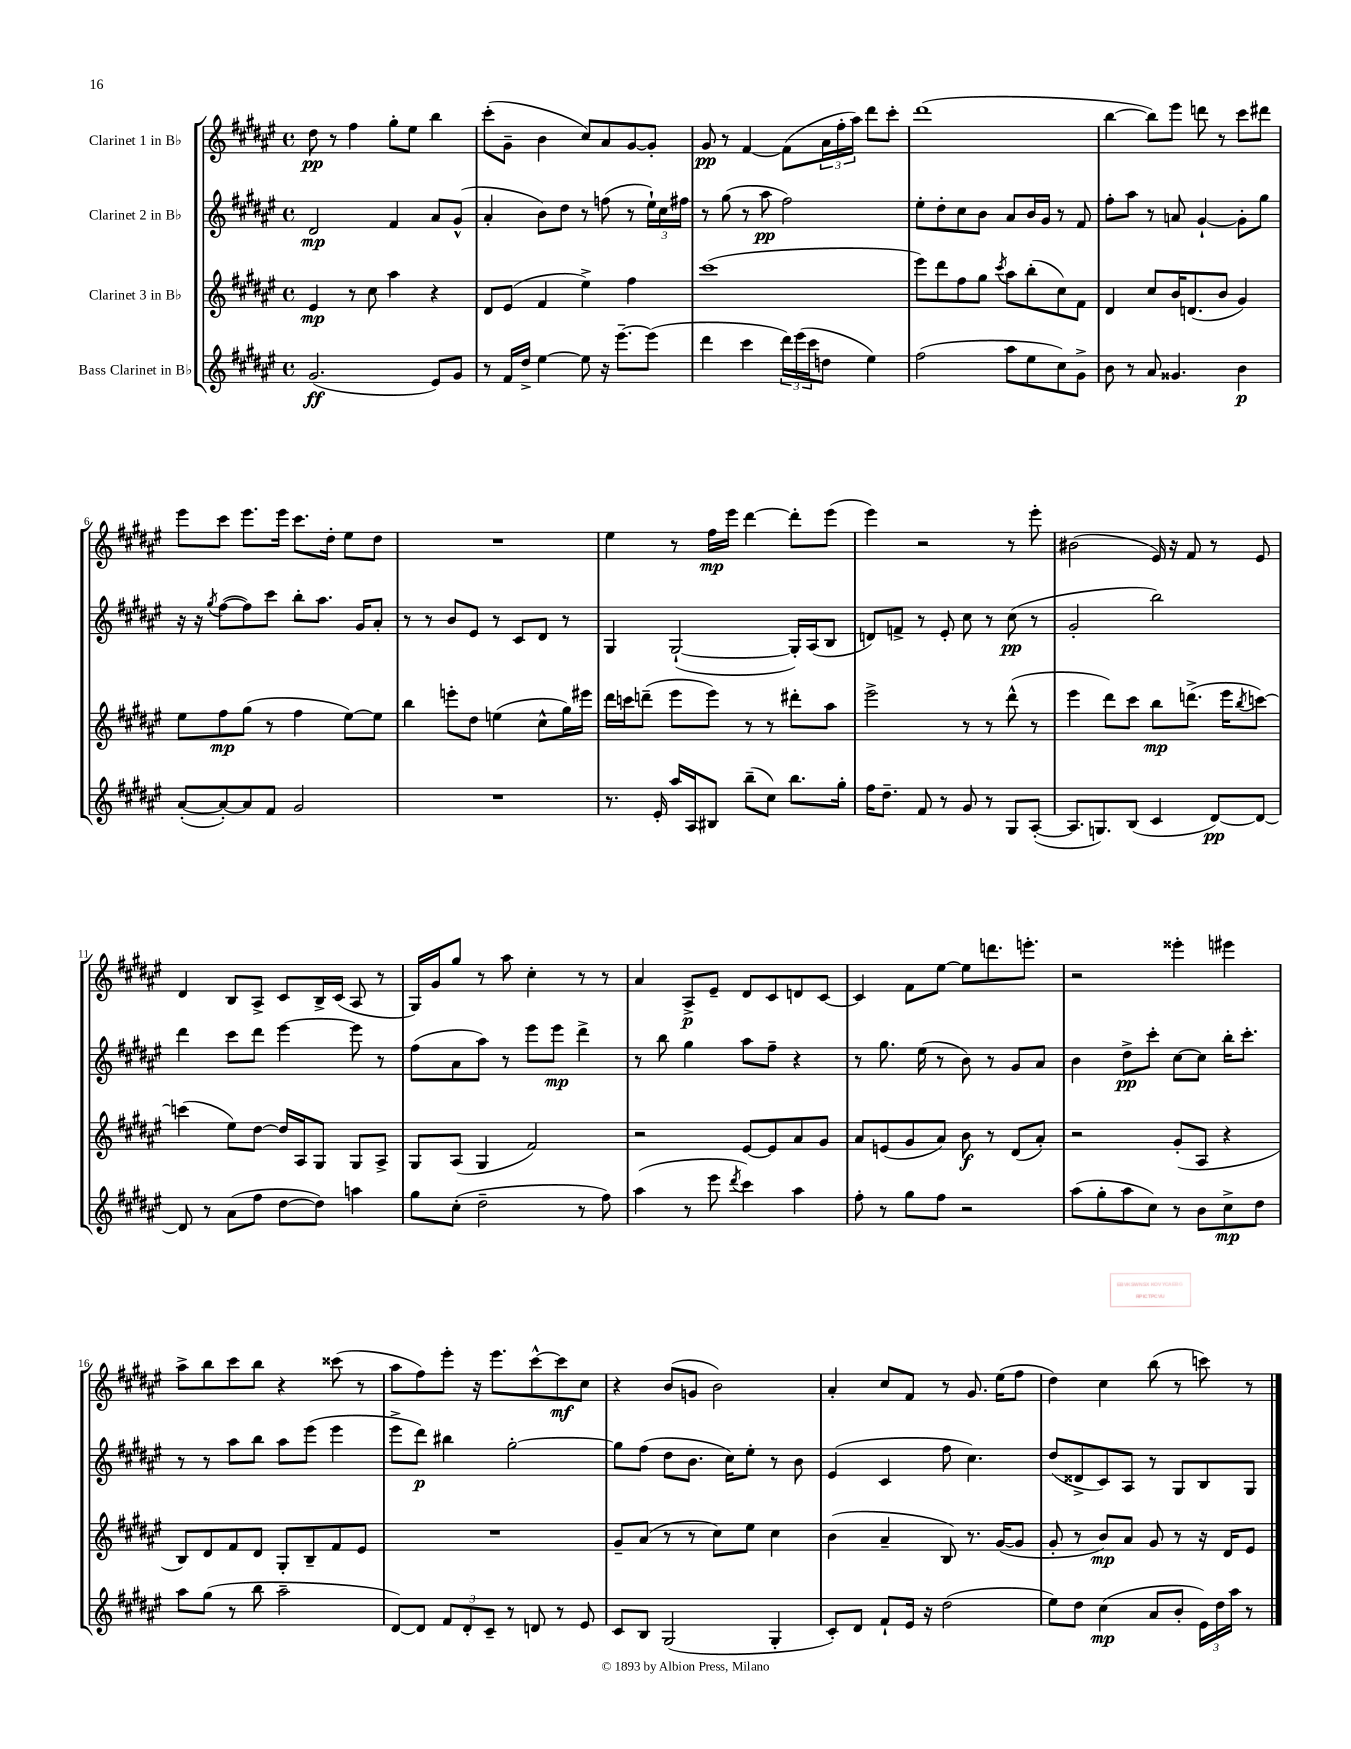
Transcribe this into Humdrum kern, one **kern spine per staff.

**kern	**dynam	**kern	**dynam	**kern	**dynam	**kern	**dynam
*part4	*part4	*part3	*part3	*part2	*part2	*part1	*part1
*staff4	*staff4	*staff3	*staff3	*staff2	*staff2	*staff1	*staff1
*I"Bass Clarinet in B♭	*	*I"Clarinet 3 in B♭	*	*I"Clarinet 2 in B♭	*	*I"Clarinet 1 in B♭	*
*clefG2	*	*clefG2	*	*clefG2	*	*clefG2	*
*k[f#c#g#d#a#e#]	*	*k[f#c#g#d#a#e#]	*	*k[f#c#g#d#a#e#]	*	*k[f#c#g#d#a#e#]	*
*M4/4	*	*M4/4	*	*M4/4	*	*M4/4	*
*met(c)	*	*met(c)	*	*met(c)	*	*met(c)	*
=1	=1	=1	=1	=1	=1	=1	=1
(2.g#/	ff	4e#/	mp	2d#/	mp	8dd#\	pp
.	.	.	.	.	.	8r	.
.	.	8r	.	.	.	4ff#\	.
.	.	8cc#\	.	.	.	.	.
.	.	4aa#\	.	4f#/	.	8gg#'\L	.
.	.	.	.	.	.	8ee#\J	.
8e#/L)	.	4r	.	8a#/L	.	4bb\	.
8g#/J	.	.	.	(8g#^^/J	.	.	.
=2	=2	=2	=2	=2	=2	=2	=2
8r	.	8d#/L	.	4a#'/	.	(8ccc#'\L	.
16f#/LL	.	(8e#/J	.	.	.	8g#~\J	.
16dd#^/JJ	.	.	.	.	.	.	.
[4ee#\	.	4f#/	.	8b\L)	.	4b\	.
.	.	.	.	8dd#\J	.	.	.
8ee#\]	.	4ee#^\)	.	8r	.	8cc#/L)	.
16r	.	.	.	(8ffn\	.	8a#/	.
[8.eee#~\L	.	.	.	.	.	.	.
.	.	4ff#\	.	8r	.	[8g#/	.
(8eee#\J]	.	.	.	24ee#`\LL)	.	8g#'/J]	.
.	.	.	.	24cc#\	.	.	.
.	.	.	.	24ff#X\JJ	.	.	.
=3	=3	=3	=3	=3	=3	=3	=3
4ddd#\	.	(1ccc#	.	8r	.	8g#/	pp
.	.	.	.	(8gg#\	.	8r	.
4ccc#\	.	.	.	8r	.	[4f#/	.
.	.	.	.	8aa#\	pp	.	.
24ddd#\LL)	.	.	.	2ff#\)	.	(8f#\L]	.
(24eee#\	.	.	.	.	.	.	.
24ccc#\J	.	.	.	.	.	.	.
8ddn\J	.	.	.	.	.	24a#\L	.
.	.	.	.	.	.	24ff#'\	.
.	.	.	.	.	.	24aa#\JJ)	.
4ee#\)	.	.	.	.	.	8ddd#\L	.
.	.	.	.	.	.	8ccc#'\J	.
=4	=4	=4	=4	=4	=4	=4	=4
(2ff#\	.	8eee#\L)	.	8ee#'\L	.	(1ddd#	.
.	.	8ddd#\	.	8dd#'\	.	.	.
.	.	8ff#\	.	8cc#\	.	.	.
.	.	8gg#\J	.	8b\J	.	.	.
.	.	8qccc#/	.	.	.	.	.
8aa#\L	.	8aa#\L	.	8a#/L	.	.	.
8ee#\	.	(8bb'\	.	16b/L	.	.	.
.	.	.	.	16g#/JJ	.	.	.
8cc#\)	.	8cc#\)	.	8r	.	.	.
8g#^\J	.	8f#\J	.	8f#/	.	.	.
=5	=5	=5	=5	=5	=5	=5	=5
8b\	.	4d#/	.	8ff#'\L	.	[4bb\	.
8r	.	.	.	8aa#\J	.	.	.
8a#/	.	8cc#/L	.	8r	.	8bb\L])	.
4.g##X/	.	16b/K	.	8an/	.	8eee#\J	.
.	.	(8.dn/	.	.	.	.	.
.	.	.	.	[4g#`/	.	8dddn\	.
.	.	8b/J	.	.	.	8r	.
4b\	p	4g#/)	.	8g#'\L]	.	8ccc#\L	.
.	.	.	.	8gg#\J	.	8ddd#X\J	.
!!LO:LB:g=z
=6	=6	=6	=6	=6	=6	=6	=6
([8a#'/L	.	8ee#\L	.	16r	.	8eee#\L	.
.	.	.	.	16r	.	.	.
.	.	.	.	8qgg#/	.	.	.
8a#'/_)	.	8ff#\	mp	([8ff#\L	.	8ccc#\J	.
8a#/]	.	(8gg#\J	.	8ff#\])	.	8.eee#\L	.
8f#/J	.	8r	.	8ccc#\J	.	.	.
.	.	.	.	.	.	16eee#\Jk	.
2g#/	.	4ff#\	.	8bb'\L	.	8.ccc#\L	.
.	.	.	.	8.aa#\J	.	.	.
.	.	.	.	.	.	16dd#'\Jk	.
.	.	[8ee#\L)	.	.	.	8ee#\L	.
.	.	.	.	16g#/KL	.	.	.
.	.	8ee#\J]	.	8a#'/J	.	8dd#\J	.
=7	=7	=7	=7	=7	=7	=7	=7
1r	.	4bb\	.	8r	.	1r	.
.	.	.	.	8r	.	.	.
.	.	8eeen'\L	.	8b/L	.	.	.
.	.	8dd#\J	.	8e#/J	.	.	.
.	.	(4een\	.	8r	.	.	.
.	.	.	.	8c#/L	.	.	.
.	.	8cc#^^\L	.	8d#/J	.	.	.
.	.	16gg#\L)	.	8r	.	.	.
.	.	16eee#X\JJ	.	.	.	.	.
=8	=8	=8	=8	=8	=8	=8	=8
8.r	.	16ddd#\LL	.	4G#/	.	4ee#\	.
.	.	16cccn\J	.	.	.	.	.
.	.	(8dddn~\J	.	.	.	.	.
16e#'/	.	.	.	.	.	.	.
16aa#/LL	.	8eee#\L	.	([2G#`/	.	8r	.
16A#/J	.	.	.	.	.	.	.
8B#X/J	.	8eee#\J)	.	.	.	16ff#\LL	mp
.	.	.	.	.	.	16eee#\JJ	.
(8bb~\L	.	8r	.	.	.	[4ddd#\	.
8cc#\J)	.	8r	.	.	.	.	.
8.bb\L	.	8ddd#X'\L	.	16G#'/LL])	.	8ddd#'\L]	.
.	.	.	.	(16A#/J	.	.	.
.	.	8aa#\J	.	8B/J	.	(8eee#\J	.
16gg#'\Jk	.	.	.	.	.	.	.
=9	=9	=9	=9	=9	=9	=9	=9
16ff#\KL	.	2eee#^\	.	8dn/L)	.	4eee#\)	.
8.dd#~\J	.	.	.	.	.	.	.
.	.	.	.	8fn^/J	.	.	.
8f#/	.	.	.	8r	.	2r	.
8r	.	.	.	8e#'/	.	.	.
8g#/	.	8r	.	8cc#\	.	.	.
8r	.	8r	.	8r	.	.	.
8G#/L	.	(8ddd#^^\	.	(8cc#\	pp	8r	.
([8A#'/J	.	8r	.	8r	.	8eee#'\	.
=10	=10	=10	=10	=10	=10	=10	=10
8.A#/L]	.	4eee#\	.	2g#'/	.	(2b#X\	.
8.Gn/)	.	.	.	.	.	.	.
.	.	8ddd#\L)	.	.	.	.	.
(8B/J	.	8ccc#\J	.	.	.	.	.
4c#/	.	8bb\L	mp	2bb\)	.	16e#/)	.
.	.	.	.	.	.	16r	.
.	.	(8.dddn^\J	.	.	.	8f#/	.
[8d#/L)	pp	.	.	.	.	8r	.
.	.	16eee#\KL	.	.	.	.	.
.	.	8qbb/	.	.	.	.	.
8d#/J_	.	[8cccn\J)	.	.	.	8e#/	.
!!LO:LB:g=z
=11	=11	=11	=11	=11	=11	=11	=11
8d#/]	.	(4cccn\]	.	4ddd#\	.	4d#/	.
8r	.	.	.	.	.	.	.
(8a#\L	.	8ee#\L)	.	8ccc#\L	.	8B/L	.
8ff#\J	.	[8dd#\J	.	8ddd#\J	.	8A#^/J	.
[8dd#\L	.	16dd#/LL]	.	[4eee#\	.	8c#/L	.
.	.	16A#/J	.	.	.	.	.
8dd#\J])	.	8G#/J	.	.	.	16B^/L	.
.	.	.	.	.	.	(16c#/JJ	.
4aan\	.	8G#/L	.	8eee#\]	.	8A#/	.
.	.	8A#^/J	.	8r	.	8r	.
=12	=12	=12	=12	=12	=12	=12	=12
8gg#\L	.	8G#/L	.	(8ff#\L	.	16G#/LL)	.
.	.	.	.	.	.	16g#/J	.
(8cc#'\J	.	(8A#/J	.	8a#\	.	8gg#/J	.
2dd#~\	.	4G#/	.	8aa#\J)	.	8r	.
.	.	.	.	8r	.	8aa#\	.
.	.	2f#/)	.	8eee#\L	.	4cc#'\	.
.	.	.	.	8eee#\J	mp	.	.
8r	.	.	.	4ddd#^\	.	8r	.
8ff#\)	.	.	.	.	.	8r	.
=13	=13	=13	=13	=13	=13	=13	=13
(4aa#\	.	2r	.	8r	.	4a#/	.
.	.	.	.	8bb\	.	.	.
8r	.	.	.	4gg#\	.	8A#^/L	p
8eee#\	.	.	.	.	.	8e#~/J	.
8qddd#/	.	.	.	.	.	.	.
4ccc#\)	.	[8e#/L	.	8aa#\L	.	8d#/L	.
.	.	8e#/]	.	8ff#~\J	.	8c#/	.
4aa#\	.	8a#/	.	4r	.	8dn/	.
.	.	8g#/J	.	.	.	[8c#/J	.
=14	=14	=14	=14	=14	=14	=14	=14
8ff#'\	.	8a#/L	.	8r	.	4c#/]	.
8r	.	(8en/	.	8.gg#\	.	.	.
8gg#\L	.	8g#/	.	.	.	8f#\L	.
.	.	.	.	(16ee#\	.	.	.
8ff#\J	.	8a#/J)	.	8r	.	[8ee#\J	.
2r	.	8b\	f	8b\)	.	8ee#\L]	.
.	.	8r	.	8r	.	8.dddn\	.
.	.	(8d#/L	.	8g#/L	.	.	.
.	.	.	.	.	.	8.eeen'\J	.
.	.	8a#'/J)	.	8a#/J	.	.	.
=15	=15	=15	=15	=15	=15	=15	=15
(8aa#\L	.	2r	.	4b\	.	2r	.
8gg#'\	.	.	.	.	.	.	.
8aa#\	.	.	.	8dd#^\L	pp	.	.
8cc#\J)	.	.	.	8ccc#'\J	.	.	.
8r	.	(8g#'/L	.	[8cc#\L	.	4eee##X'\	.
8b\L	.	8A#/J	.	8cc#\J]	.	.	.
8cc#^\	mp	4r	.	16bb'\KL	.	4eee#X\	.
.	.	.	.	8.ccc#'\J	.	.	.
8dd#\J	.	.	.	.	.	.	.
!!LO:LB:g=z
=16	=16	=16	=16	=16	=16	=16	=16
8aa#\L	.	8B/L)	.	8r	.	8aa#^\L	.
(8gg#\J	.	8d#/	.	8r	.	8bb\	.
8r	.	8f#/	.	8aa#\L	.	8ccc#\	.
8bb\	.	8d#/J	.	8bb\J	.	8bb\J	.
2aa#~\	.	8G#'/L	.	8aa#\L	.	4r	.
.	.	8B~/	.	(8eee#\J	.	.	.
.	.	8f#/	.	4eee#\	.	(8ccc##X\	.
.	.	8e#/J	.	.	.	8r	.
=17	=17	=17	=17	=17	=17	=17	=17
[8d#/L)	.	1r	.	8eee#^\L	.	8aa#\L	.
8d#/J]	.	.	.	8ddd#\J)	p	8ff#\)	.
12f#/L	.	.	.	4bb#X\	.	8eee#'\J	.
12d#'/	.	.	.	.	.	.	.
.	.	.	.	.	.	16r	.
12c#~/J	.	.	.	.	.	.	.
.	.	.	.	.	.	8.eee#\L	.
8r	.	.	.	[2gg#'\	.	.	.
8dn/	.	.	.	.	.	[8ccc#^^\	.
8r	.	.	.	.	.	8ccc#\]	mf
8e#/	.	.	.	.	.	8cc#\J	.
=18	=18	=18	=18	=18	=18	=18	=18
8c#/L	.	8g#~/L	.	8gg#\L]	.	4r	.
8B/J	.	(8a#/J	.	(8ff#\J	.	.	.
(2G#/	.	8r	.	8dd#\L	.	(8b/L	.
.	.	8r	.	8.b\J	.	8gn/J	.
.	.	8cc#\L)	.	.	.	2b\)	.
.	.	.	.	16cc#\KL)	.	.	.
.	.	8ee#\J	.	8ee#'\J	.	.	.
4G#'/	.	4cc#\	.	8r	.	.	.
.	.	.	.	8b\	.	.	.
=19	=19	=19	=19	=19	=19	=19	=19
8c#'/L)	.	(4b\	.	(4e#/	.	4a#'/	.
8d#/J	.	.	.	.	.	.	.
8f#`/L	.	4a#~/	.	4c#/	.	8cc#/L	.
16e#/Jk	.	.	.	.	.	8f#/J	.
16r	.	.	.	.	.	.	.
(2dd#\	.	8B/)	.	8ff#\	.	8r	.
.	.	8.r	.	4.cc#\)	.	8.g#/	.
.	.	([16g#/KL	.	.	.	(16ee#\KL	.
.	.	8g#/J]	.	.	.	8ff#\J	.
=20	=20	=20	=20	=20	=20	=20	=20
8ee#\L)	.	8g#'/	.	(8dd#/L	.	4dd#\)	.
8dd#\J	.	8r	.	8d##X^/	.	.	.
(4cc#\	mp	8b/L)	mp	8c#/)	.	4cc#\	.
.	.	8a#/J	.	8A#/J	.	.	.
8a#/L	.	8g#/	.	8r	.	(8bb\	.
8b'/J	.	8r	.	8G#/L	.	8r	.
24e#\LL)	.	16r	.	8B/	.	8cccn\)	.
24dd#\	.	.	.	.	.	.	.
.	.	16d#/KL	.	.	.	.	.
24aa#\JJ	.	.	.	.	.	.	.
8r	.	8e#/J	.	8G#/J	.	8r	.
==	==	==	==	==	==	==	==
*-	*-	*-	*-	*-	*-	*-	*-
